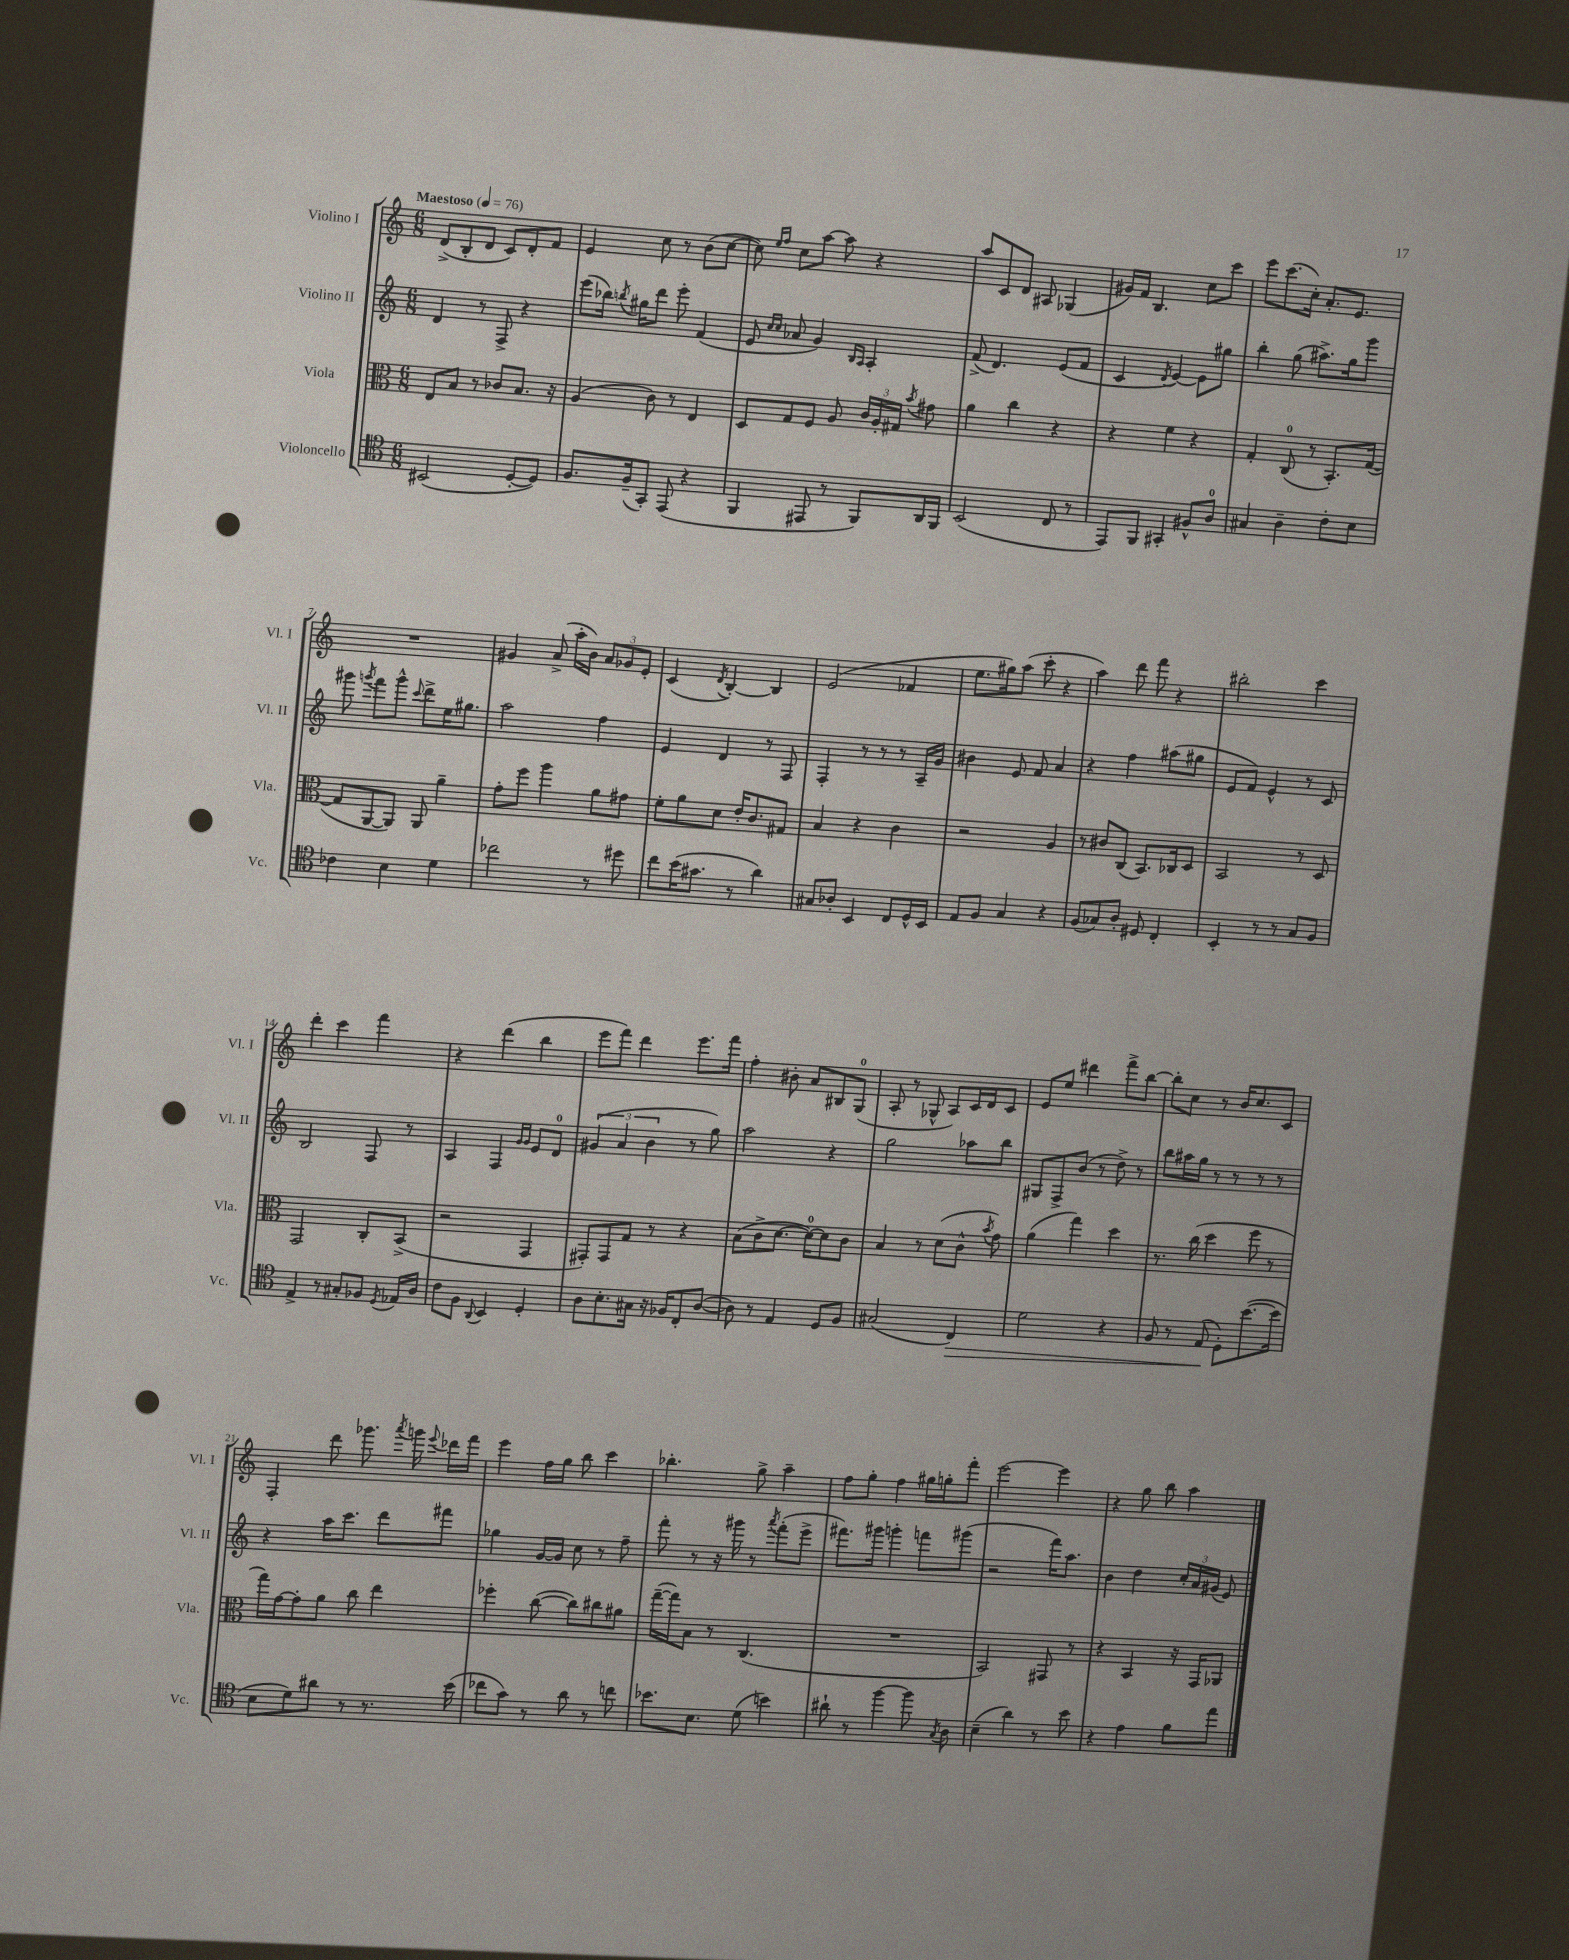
<<
\new StaffGroup <<
\new Staff = "s0" \with { instrumentName = "Violino I" shortInstrumentName = "Vl. I" } {
    \clef treble \key c \major \numericTimeSignature \time 6/8 \tempo "Maestoso" 4 = 76
    \autoBeamOff d'8[->( b8-. d'8] c'8[) d'8-. f'8] |
    e'4 c''8 r8 b'8[( c''8]~ |
    c''8) \grace { e''16[ f''16] } c''8[ a''8]~ a''8 r4 |
    a''8[ c'8 d'8] ais8 ges4( |
    gis'16[) f'16] b4. c''8[ c'''8] |
    e'''8[ c'''8.( c''16]-.) a'8.[-. e'8.] |
    R2. |
    gis'4 a'8->( a''16[-. b'16]) \tuplet 3/2 { a'8[ ges'8 e'8]-. } |
    c'4( \acciaccatura { d'8 } b4~-.) b4 |
    e'2( fes'4 |
    e''8.[ gis''16) a''8]( c'''8-. r4 |
    a''4) d'''8 f'''8 r4 |
    bis''2-. c'''4 |
    d'''4-. c'''4 f'''4 |
    r4 d'''4( b''4 |
    e'''8[ f'''8]) d'''4 e'''8.[ f'''16] |
    f''4-. bis'8-. a'8[ bis8 g8]-0( |
    a8-. r8 ges8-^ a8[) c'16 d'16 c'8] |
    e'8[ e''8] dis'''4 f'''8[-> b''8]~ |
    b''8[-. c''8] r8 b'16[ c''8. c'8] |
    f4-. d'''8 ges'''8. \acciaccatura { a'''8 } g'''16 \appoggiatura { e'''8 } des'''16[ f'''16] |
    e'''4 f''16[ g''16] b''8 c'''4 |
    bes''4.-. g''8-> a''4-- |
    f''8[ g''8]-. f''4 gis''16[ g''16-. f'''8]-. |
    e'''2~ e'''4 |
    r4 g''8 b''8 a''4 \bar "|." |
}
\new Staff = "s1" \with { instrumentName = "Violino II" shortInstrumentName = "Vl. II" } {
    \clef treble \key c \major \numericTimeSignature \time 6/8
    \autoBeamOff d'4 r8 f8-> r4 |
    e'''8[( bes''16]) \acciaccatura { b''8 } gis''16[ d'''8] e'''8-. f'4( |
    e'8 \grace { c''16[ c''16] } aes'8 g'4) \grace { b16[ a16] } a4-. |
    f'8->( d'4.) e'8[( f'8] |
    c'4 \acciaccatura { d'8 } e'4~) e'8[ gis''8] |
    b''4-. g''8( ais''8.[->) g''16 g'''8] |
    gis'''8 \acciaccatura { g'''8 } f'''8[ g'''8]-^ \appoggiatura { c'''8 } d'''8[-> e''16 gis''8.] |
    a''2 f''4 |
    e'4 d'4 r8 f8 |
    f4-. r8 r8 r8 a16[-- g'16] |
    bis'4 e'8 f'8 a'4 |
    r4 f''4 ais''8[( gis''8] |
    e'8[ f'8]) e'4-^ r8 c'8 |
    b2 f8 r8 |
    a4 f4 \grace { g'16[ g'16] } e'8[ d'8]-0 |
    \tuplet 3/2 { gis'4( a'4 b'4 } r8 g''8) |
    a''2 r4 |
    g''2 aes''8[ b''8] |
    gis8[ f8-> b'8]( r8 d''8->) r8 |
    b''8[ ais''16 g''16] r8 r8 r8 r8 |
    r4 a''16[ c'''8.] d'''8[ fis'''8] |
    ges''4 g'16[~ g'16] c''8 r8 f''8-- |
    f'''8-. r8 r16 gis'''16 r8 \acciaccatura { a'''8 } f'''8[-.( e'''8]-> |
    fis'''8.[) gis'''16] g'''4-. f'''8[ gis'''8]( |
    r2 f'''16[) a''8.] |
    b'4 d''4 \tuplet 3/2 { c''16[-. a'16 gis'16]( } e'8) \bar "|." |
}
\new Staff = "s2" \with { instrumentName = "Viola" shortInstrumentName = "Vla." } {
    \clef alto \key c \major \numericTimeSignature \time 6/8
    \autoBeamOff e8[ b8] r8 ces'8[ b8.] r16 |
    a4( c'8) r8 e4 |
    d8[ g8 f8] a8 \tuplet 3/2 { c'16[ a16-. gis16] } \acciaccatura { b'8 } gis'8 |
    a'4 c''4 r4 |
    r4 f'4 r4 |
    g4-. c8-0( r8 b,8.[-.) g16]~( |
    g8[ a,8~ a,8]) a,8 a'4-- |
    g'8[-. f''8] a''4 a'8[ gis'8] |
    f'8[-. a'8 d'8] e'16[-. c'8. gis8] |
    b4 r4 c'4 |
    r2 a4 |
    r8 cis'8[ c8]( b,8.[) ces16 d8] |
    b,2 r8 d8 |
    g,2 c8[-. b,8]->( |
    r2 g,4 |
    gis,8[-.) gis,8 g8] r8 r4 |
    b8[( c'8-> d'8.]~ d'16[-0~) d'8 c'8] |
    b4 r8 d'8[( c'8]-^ \acciaccatura { b'8 } g'8) |
    a'4( g''4) d''4 |
    r8. c''16( d''4 f''8 r8 |
    g''16[) g'16~ g'8-. a'8] c''8 e''4 |
    fes''4-. c''8~( c''8[) cis''8 ais'8] |
    g''16[~--( g''16) b8] r8 c4.( |
    R2. |
    b,2) gis,8 r8 |
    r4 b,4 r16 g,16[ aes,8] \bar "|." |
}
\new Staff = "s3" \with { instrumentName = "Violoncello" shortInstrumentName = "Vc." } {
    \clef tenor \key c \major \numericTimeSignature \time 6/8
    \autoBeamOff bis,2( d8[~-. d8]) |
    f8.[ f16--( g,8]-.) e,8( r4 |
    f,4 eis,8 r8 f,8[) a,16 f,16] |
    b,2( c8 r8 |
    e,8[) f,8] gis,4-. fis8[-^ a8]-0 |
    gis4 a4-- c'8[-. b8] |
    ces'4 b4 d'4 |
    ces''2 r8 dis''8 |
    c''8[ b'16( gis'8.] r8 a'4) |
    gis8[ aes8]-. b,4 c8[ d16-^ b,16] |
    e8[ f8] g4 r4 |
    f8[( ges8) a8]-. dis8 c4-. |
    b,4-. r8 r8 g8[ f8] |
    e4-> r8 gis8[-. fes8] \acciaccatura { d8 } ees16[ a16] |
    c'8[ f8] \appoggiatura { a,8 } b,4 d4-. |
    a8[ b8.-. gis16] r16 fes16[ c8-. a8]~( |
    a8) r8 e4 d8[ f8] |
    gis2( c4\>) |
    d'2 r4 |
    f8 r8 e8\!( d8[-.) b'8.~( b'16] |
    b8[ d'8) ais'8] r8 r8. b'16( |
    ces''8[ g'8]) r8 a'8 r8 c''8 |
    bes'8.[ b8.] d'8( b'4) |
    ais'8-! r8 f''4~ f''8 \acciaccatura { g8 } a8 |
    b4--( a'4) r8 b'8 |
    r4 e'4 f'8[ e''8] \bar "|." |
}
>>
>>
